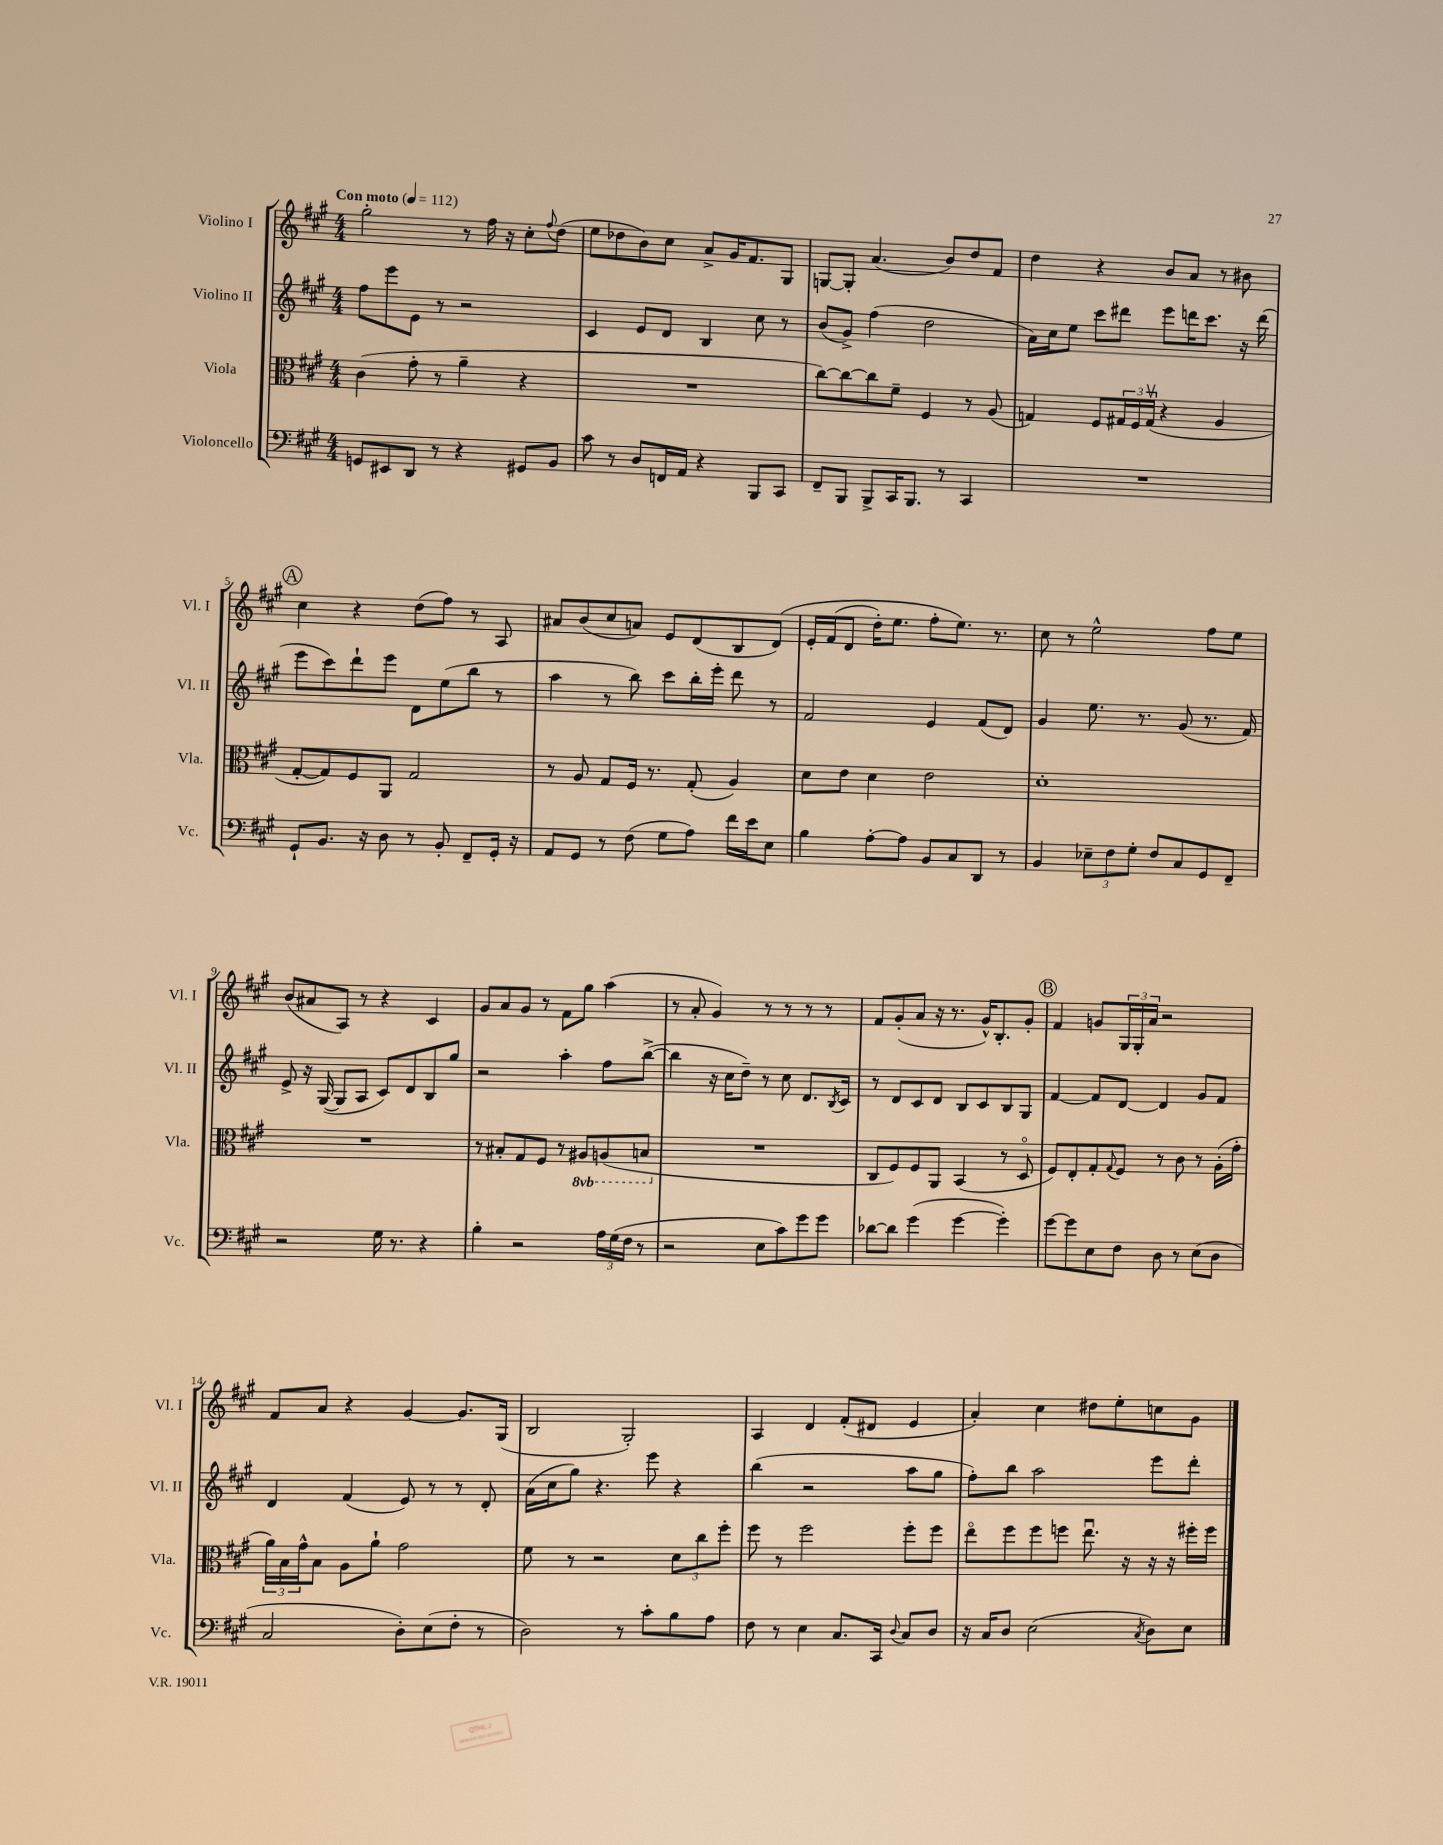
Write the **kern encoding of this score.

**kern	**kern	**kern	**kern
*part4	*part3	*part2	*part1
*staff4	*staff3	*staff2	*staff1
*I"Violoncello	*I"Viola	*I"Violino II	*I"Violino I
*I'Vc.	*I'Vla.	*I'Vl. II	*I'Vl. I
*clefF4	*clefC3	*clefG2	*clefG2
*k[f#c#g#]	*k[f#c#g#]	*k[f#c#g#]	*k[f#c#g#]
*M4/4	*M4/4	*M4/4	*M4/4
*MM112	*MM112	*MM112	*MM112
=1	=1	=1	=1
!	!	!	!LO:TX:a:B:t=Con moto
8GGn/L	(4c#\	8ff#\L	2gg#'\
8EE#X/	.	8eee\	.
8DD/J	8g#'\	8e\J	.
8r	8r	8r	.
4r	4a~\	2r	8r
.	.	.	16ff#\
.	.	.	16r
8GG#X/L	4r	.	8cc#'\L
.	.	.	8qqff#/
8BB/J	.	.	(8dd\J
=2	=2	=2	=2
8c#\	1r	4c#/	8ee\L
8r	.	.	8dd-X\
8D/L	.	8e/L	8b\)
16FFn/L	.	8d/J	8cc#\J
16AA/JJ	.	.	.
4r	.	4B/	8a^/L
.	.	.	16g#/K
.	.	.	8.f#/
8BBB/L	.	8cc#\	.
8CC#/J	.	8r	8G#/J
=3	=3	=3	=3
8FF#~/L	[8cc#\L)	(8b/L	[8Gn/L
8BBB/J	8cc#\_	8g#^/J)	8G'/J]
8BBB^/L	8cc#\]	(4ff#\	(4.a/
16CC#/K	8f#~\J	.	.
8.BBB/J	.	.	.
.	4F#/	2dd\	.
8r	.	.	8b/L)
4CC#/	8r	.	8dd/
.	(8A/	.	8f#/J
=4	=4	=4	=4
1r	4Gn/)	16a\LL)	4dd\
.	.	16cc#\J	.
.	.	8ee\J	.
.	8F#/L	8ccc#\L	4r
.	24G#X/L	8ddd#X\J	.
.	24F#/	.	.
.	(24G#v/JJ	.	.
.	4r	8eee\L	8b/L
.	.	16dddn\K	8a/J
.	.	8.ccc#\J	.
.	4A/	.	8r
.	.	16r	8b#X\
.	.	(16ddd\	.
!!LO:LB:g=z
!!LO:REH:place=s1:t=A
=5	=5	=5	=5
8GG#`/L	[8G#'/L	8eee\L	4cc#\
8.BB/J	8G#/])	8ccc#\)	.
.	8F#/	8ddd`\	4r
16r	.	.	.
8D\	8AA/J	8eee\J	.
8r	2G#/	8d\L	(8dd\L
8BB'/	.	(8ee\	8ff#\J)
8FF#~/L	.	8bb\J	8r
16GG#'/Jk	.	8r	8A/
16r	.	.	.
=6	=6	=6	=6
8AA/L	8r	4aa\	8a#X/L
8GG#/J	8A/	.	(8b/
8r	8G#/L	8r	8cc#/
(8F#\	16F#/Jk	8bb\)	8an/J)
.	8.r	.	.
8G#\L	.	8ccc#\L	8e/L
8A\J)	(8G#'/	16bb'\L	(8d/
.	.	16eee'\JJ	.
16f#\LL	4A/)	8ddd\	8B/
16e\J	.	.	.
8E\J	.	8r	(8d/J)
=7	=7	=7	=7
4B\	8d\L	2f#/	16e'/LL
.	.	.	(16f#/J
.	8e\J	.	8d/J
[8A'\L	4d\	.	16dd'\KL)
.	.	.	8.ee\J
8A\J]	.	.	.
8BB/L	2e\	4e/	8ff#'\L
8C#/	.	.	8.ee\J)
8DD/J	.	(8f#/L	.
.	.	.	8.r
8r	.	8d/J)	.
=8	=8	=8	=8
4BB/	1d'	4g#/	8cc#\
.	.	.	8r
12E-X~\L	.	8.ee\	2ee^^\
12F#\	.	.	.
12G#'\J	.	.	.
.	.	8.r	.
8F#/L	.	.	.
8C#/	.	(8g#/	.
8GG#/	.	8.r	8ff#\L
8FF#~/J	.	.	8ee\J
.	.	16f#/)	.
!!LO:LB:g=z
=9	=9	=9	=9
2r	1r	8e^/	(8b/L
.	.	16r	8a#X/
.	.	([16G#/	.
.	.	8G#/L]	8A/J)
.	.	8A/J	8r
16G#\	.	8c#/L)	4r
8.r	.	.	.
.	.	8d/	.
4r	.	8B/	4c#/
.	.	8gg#/J	.
=10	=10	=10	=10
4B'\	8r	2r	8g#/L
.	8B#X'/L	.	8a/
2r	8G#/	.	8g#/J
.	8F#/J	.	8r
.	8r	4aa'\	8f#\L
*	*8ba	*	*
.	8AA#X/L	.	8gg#\J
24A\LL	(8AAn/	8ff#\L	(4aa\
(24G#\	.	.	.
24F#\JJ	.	.	.
8r	8BBn/J	([8bb^\J	.
=11	=11	=11	=11
*	*X8ba	*	*
2r	1r	4bb\]	8r
.	.	.	8a'/
.	.	16r	4g#/)
.	.	16cc#\KL	.
.	.	8dd~\J)	.
8E\L	.	8r	8r
8c#\)	.	8cc#\	8r
8g#\	.	8.d/L	8r
8g#\J	.	.	8r
.	.	8qB/	.
.	.	16c#/Jk	.
=12	=12	=12	=12
[8d-X\L	8C#/L	8r	8f#/L
8d-\J]	8F#/)	8d/L	(8g#'/
(4g#\	8F#/	8c#/	8a/J
.	8AA/J	8d/J	16r
.	.	.	8.r
[4g#\	(4BB/	8B/L	.
.	.	8c#/	16g#^^/KL)
.	.	.	8.B'/
4g#'\])	8r	8B/	.
.	8D/	8G#/J	8g#'/J
!!LO:REH:place=s1:t=B
=13	=13	=13	=13
[8g#\L	8F#/L)	[4f#/	4f#/
8g#\]	8E'/	.	.
8E\	8G#'/	8f#/L]	8gn/L
.	8qqG#/	.	.
8F#\J	8F#/J	[8d/J	24G#/L
.	.	.	24G#'/
.	.	.	24a/JJ
8D\	8r	4d/]	2r
8r	8c#\	.	.
(8E\L	8r	8g#/L	.
8D\J	(16A'\LL	8f#/J	.
.	16g#'\JJ	.	.
!!LO:LB:g=z
=14	=14	=14	=14
2C#/	24a\LL)	4d/	8f#/L
.	24B\	.	.
.	24g#^^\J	.	.
.	8B\J	.	8a/J
.	8A\L	(4f#/	4r
.	8a`\J	.	.
8D'\L)	2g#\	8e/)	[4g#/
(8E\	.	8r	.
8F#'\J	.	8r	8.g#/L]
8r	.	8d'/	.
.	.	.	(16G#/Jk
=15	=15	=15	=15
2D\)	8f#\	(16a\LL	2B/
.	.	16cc#\J	.
.	8r	8gg#\J)	.
.	2r	4.r	.
8r	.	.	2G#'/)
8c#'\L	.	8eee\	.
8B\	12d\L	4r	.
.	12cc#\	.	.
8A\J	.	.	.
.	12ff#'\J	.	.
=16	=16	=16	=16
8F#\	8ff#\	(4bb\	4A/
8r	8r	.	.
4E\	2ff#\	2r	4d/
8.C#/L	.	.	(8f#'/L
.	.	.	8d#X/J
16CC#/Jk	.	.	.
8qqD/	.	.	.
8C#/L	8ff#'\L	8aa\L	4e/
8D/J	8ff#\J	8gg#\J	.
=17	=17	=17	=17
16r	8ee\L	8ff#'\L)	4a'/)
16C#/KL	.	.	.
8D/J	8ff#\	8bb\J	.
(2E\	8ff#\	2aa\	4cc#\
.	8ffn\J	.	.
.	8.eeu\	.	8dd#X\L
.	.	.	8ee'\
.	16r	.	.
8qC#/	.	.	.
8D\L)	16r	8eee\L	8ccn\
.	16r	.	.
8E\J	16ff#X'\LL	8ddd'\J	8g#\J
.	16ff#\JJ	.	.
==	==	==	==
*-	*-	*-	*-
